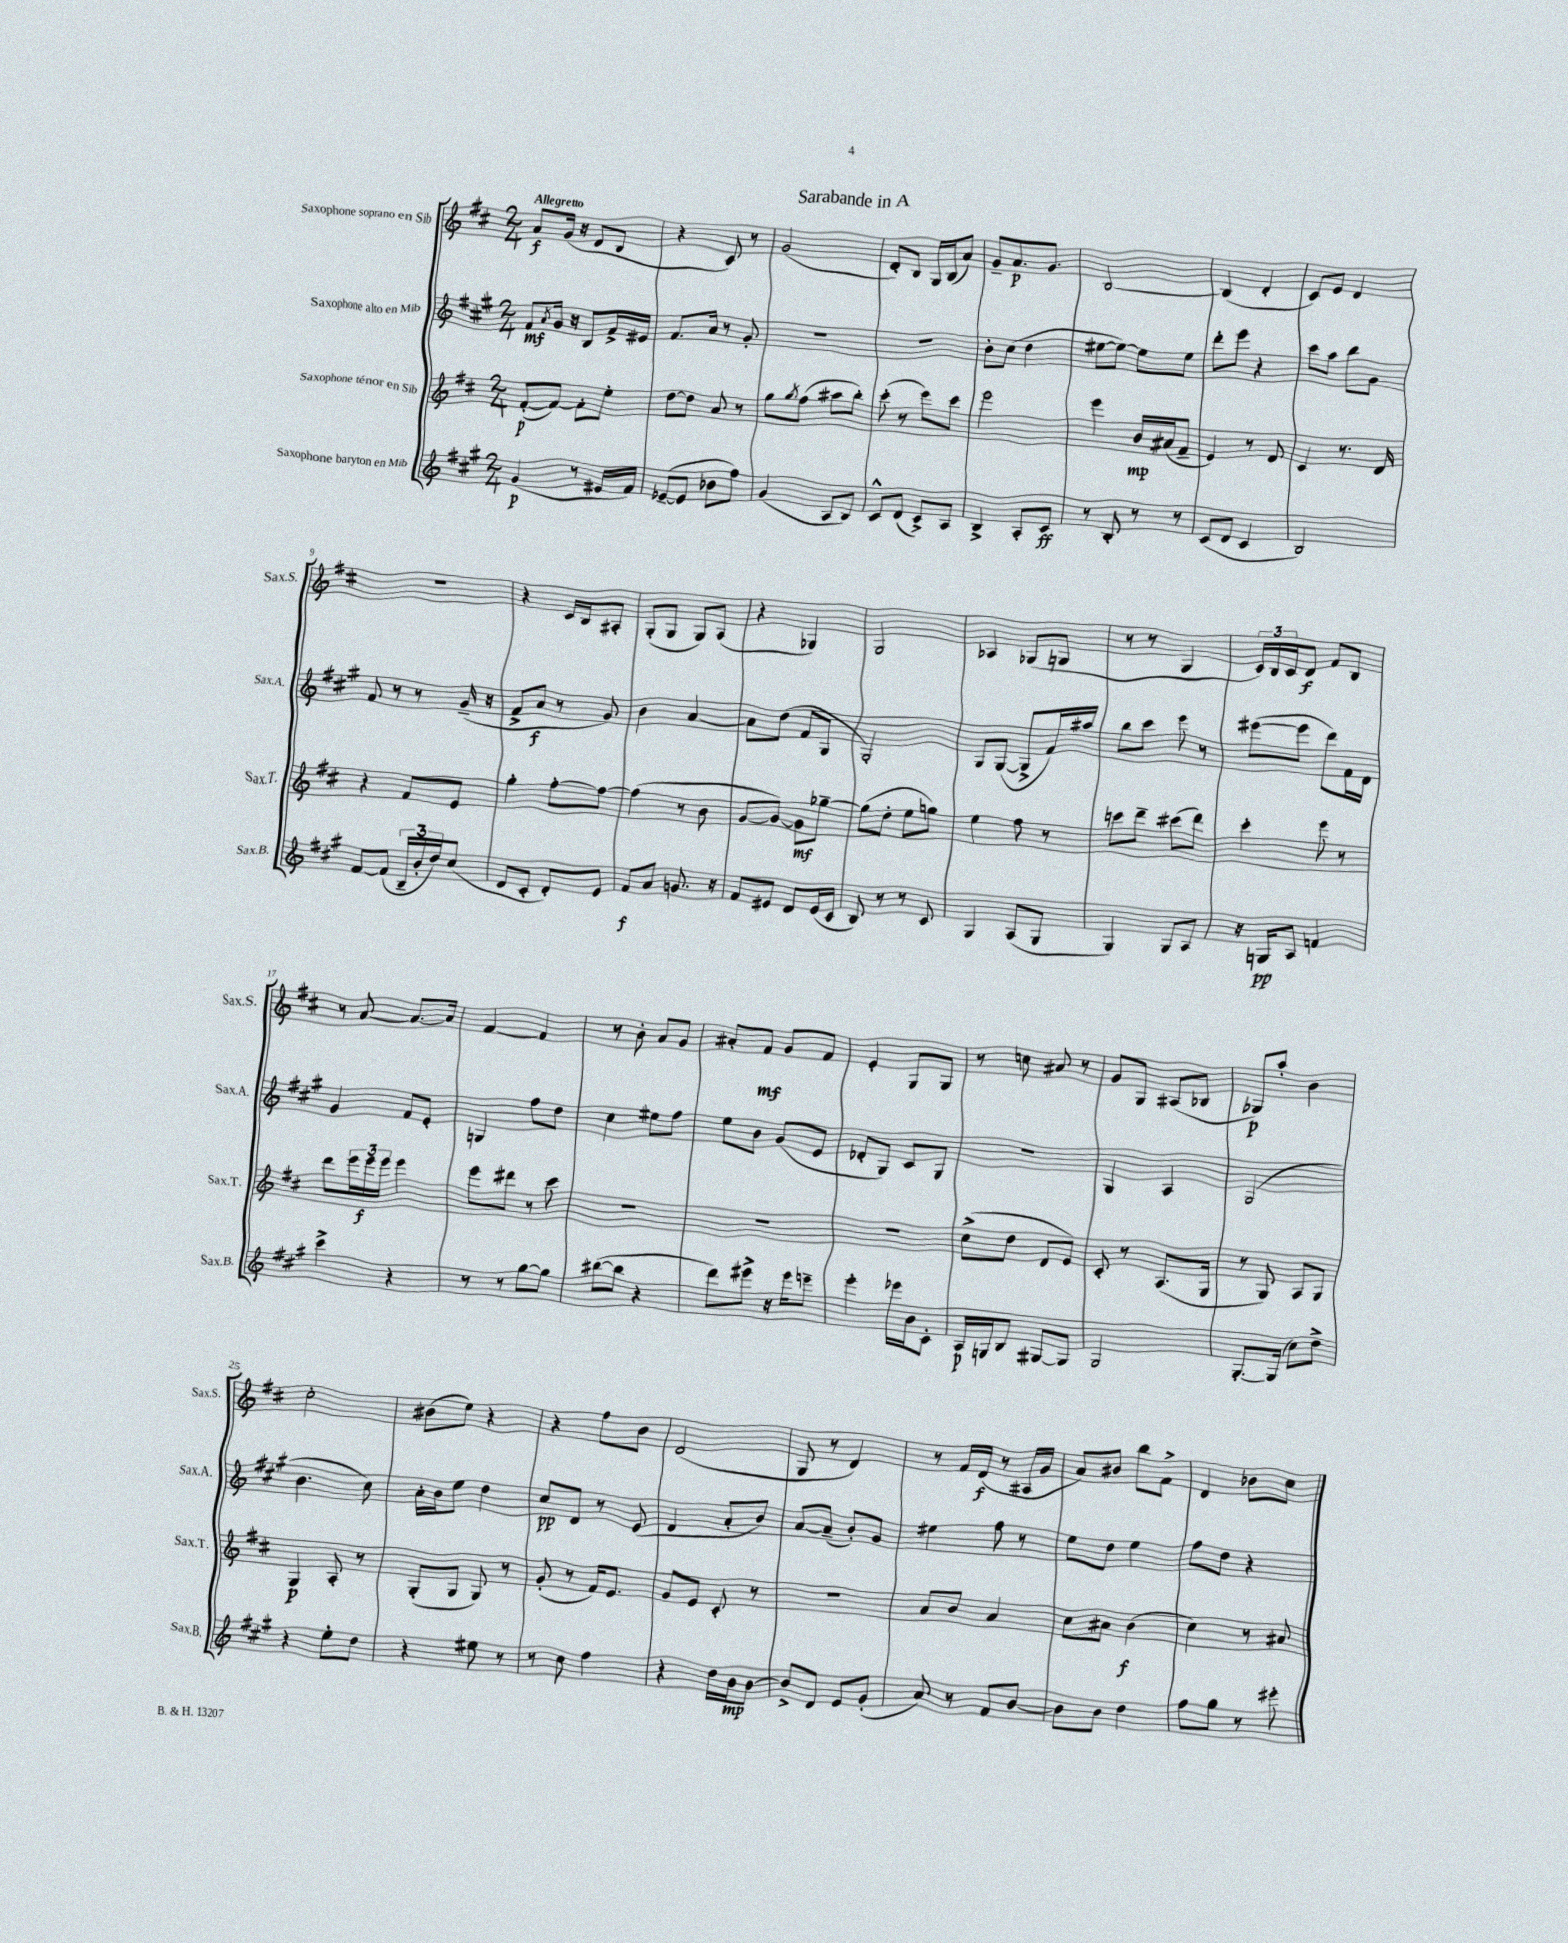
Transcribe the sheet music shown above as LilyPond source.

\header { title = "Sarabande in A" }
<<
\new StaffGroup <<
\new Staff = "s0" \with { instrumentName = "Saxophone soprano en Sib" shortInstrumentName = "Sax.S." } {
    \clef treble \key d \major \numericTimeSignature \time 2/4 \tempo "Allegretto"
    a'8\f g'16( r16 d'8 b8 |
    r4 cis'8) r8 |
    g'2( |
    d'8-.) b8 g16 b16( a'8) |
    g'8-- a'8.\p g'8. |
    b2~ |
    b4( d'4-. |
    cis'8) e'8 d'4 |
    R2 |
    r4 cis'16 b16 ais8-. |
    g8-.( g8 g8) a8( |
    r4 ges4) |
    g2 |
    aes4 ges8( g8 |
    r8 r8 g4 |
    \tuplet 3/2 { cis'16) b16 cis'16 } d'8\f fis'8 b8 |
    r8 a'8~ a'8.~ a'16 |
    fis'4~ fis'4 |
    r8 b'8-. a'8 g'8 |
    ais'8-. fis'8\mf g'8 fis'8 |
    e'4-. g8 g8 |
    r8 c''8 ais'8 r8 |
    g'8 g8 ais8( bes8 |
    ges8\p) a''8-. b'4 |
    cis''2-. |
    bis'8( e''8) r4 |
    r4 fis''8 b'8 |
    d'2( |
    g8 r8 d'4) |
    r8 fis'16 d'16\f( r8 ais16 g'16 |
    a'8) bis'8 b''8 fis'8-> |
    d'4 bes'8 cis''8 \bar "|." |
}
\new Staff = "s1" \with { instrumentName = "Saxophone alto en Mib" shortInstrumentName = "Sax.A." } {
    \clef treble \key a \major \numericTimeSignature \time 2/4
    fis'8\mf \acciaccatura { a'8 } gis'16 r16 b8 fis'16-> eis'16 |
    fis'8. a'16 r8 gis'8-. |
    R2 |
    R2 |
    b'8-. cis''8( d''4 |
    eis''8~ eis''8~) eis''8 eis''8 |
    d'''8-. e'''8 r4 |
    cis'''8 a''8 b''8 gis'8 |
    fis'8 r8 r8 gis'16--( r16 |
    fis'8-> a'8\f r8 gis'8) |
    b'4 a'4~ |
    a'8 d''8( fis'8 gis8 |
    gis2-.) |
    gis8 gis8~( gis8-> fis'16) ais''16 |
    b''8 cis'''8 e'''8 r8 |
    eis'''8~( eis'''8 d'''8) fis'16 d'16 |
    gis'4 fis'8 e'8-. |
    g4 fis''8 d''8 |
    cis''4 eis''8 fis''8 |
    e''8 b'8 gis'8( e'8 |
    des'8-. gis8) cis'8 gis8 |
    R2 |
    gis4 a4 |
    gis2( |
    b'4. cis''8) |
    a'16-. b'16 e''8 d''4 |
    cis''8\pp d'8 r8 e'8( |
    d'4 a'8-. b'8) |
    a'8~ a'8--( b'8-.) gis'8 |
    eis''4 fis''8 r8 |
    e''8 d''8 e''4 |
    fis''8 d''8 r4 \bar "|." |
}
\new Staff = "s2" \with { instrumentName = "Saxophone ténor en Sib" shortInstrumentName = "Sax.T." } {
    \clef treble \key d \major \numericTimeSignature \time 2/4
    fis'8~-.\p( fis'8~) fis'8-. e''8-. |
    d''8~ d''8 a'8 r8 |
    g''8 \acciaccatura { g''8 } fis''8( ais''8 b''8-.) |
    cis'''8-.( r8 e'''8) cis'''8 |
    e'''2 |
    e'''4 b'16\mp ais'16( fis'8-- |
    e'4) r8 d'8 |
    cis'4 r8. d'16 |
    r4 fis'8 e'8 |
    g''4-. fis''8~-. fis''8~ |
    fis''4( r8 b'8 |
    g'8~ g'8~) g'8\mf ges''8~-- |
    ges''8( d''8-. e''8 g''8) |
    e''4 fis''8 r8 |
    c'''8 d'''8-- cis'''8( d'''8) |
    cis'''4-. e'''8 r8 |
    d'''8 \tuplet 3/2 { e'''16 e'''16\f e'''16 } e'''4 |
    e'''8 dis'''8 r8 cis'''8 |
    R2 |
    R2 |
    R2 |
    cis''8->( d''8 d'8 e'8) |
    cis'8-. r8 a8.( g16 |
    r8 g8) a8 g8 |
    g4\p a8-. r8 |
    g8-.( g8 g8) r8 |
    g'8-.( r8 fis'16) e'8. |
    g'8 e'8 cis'8-. r8 |
    R2 |
    a'8 b'8 a'4 |
    cis''8 ais'8 b'4\f( |
    cis''4) r8 ais'8 \bar "|." |
}
\new Staff = "s3" \with { instrumentName = "Saxophone baryton en Mib" shortInstrumentName = "Sax.B." } {
    \clef treble \key a \major \numericTimeSignature \time 2/4
    gis'4\p( r8 eis'16 fis'16) |
    ees'8~--( ees'8 bes'8 fis''8) |
    gis'4( a8 b8) |
    cis'8-^ d'8( cis'8->) a8 |
    b4-> a8-. cis'8\ff |
    r8 b8-. r8 r8 |
    cis'8( d'8 cis'4 |
    b2) |
    fis'8~ fis'8( \tuplet 3/2 { b16-- b'16-. d''16) } cis''8( |
    d'8 cis'8-. d'8-.) e'8 |
    fis'8\f a'8 g'8. r16 |
    fis'8 eis'8 d'8 eis'16( cis'16 |
    b8) r8 r8 cis'8 |
    gis4 a8( gis8 |
    gis4) gis8 a8 |
    r16 g16\pp a8 f'4 |
    cis'''4-> r4 |
    r8 r8 gis''8~ gis''8 |
    bis''8~( bis''8 r4 |
    d'''8) eis'''8-> r16 eis'''16 e'''8-- |
    e'''4-. ees'''16 b'16 cis'8-. |
    a16\p g16 b8 gis8~ gis8 |
    gis2 |
    gis8.~-. gis16( cis''8) d''8-> |
    r4 e''8-. d''8 |
    r4 eis''8 r8 |
    r8 cis''8 fis''4 |
    r4 d''16 b'16\mp b'8~ |
    b'8-> d'8 e'8 gis'8-.( |
    a'8) r8 fis'8 b'8~ |
    b'8 b'8 d''4 |
    fis''8 gis''8 r8 eis'''8-. \bar "|." |
}
>>
>>
